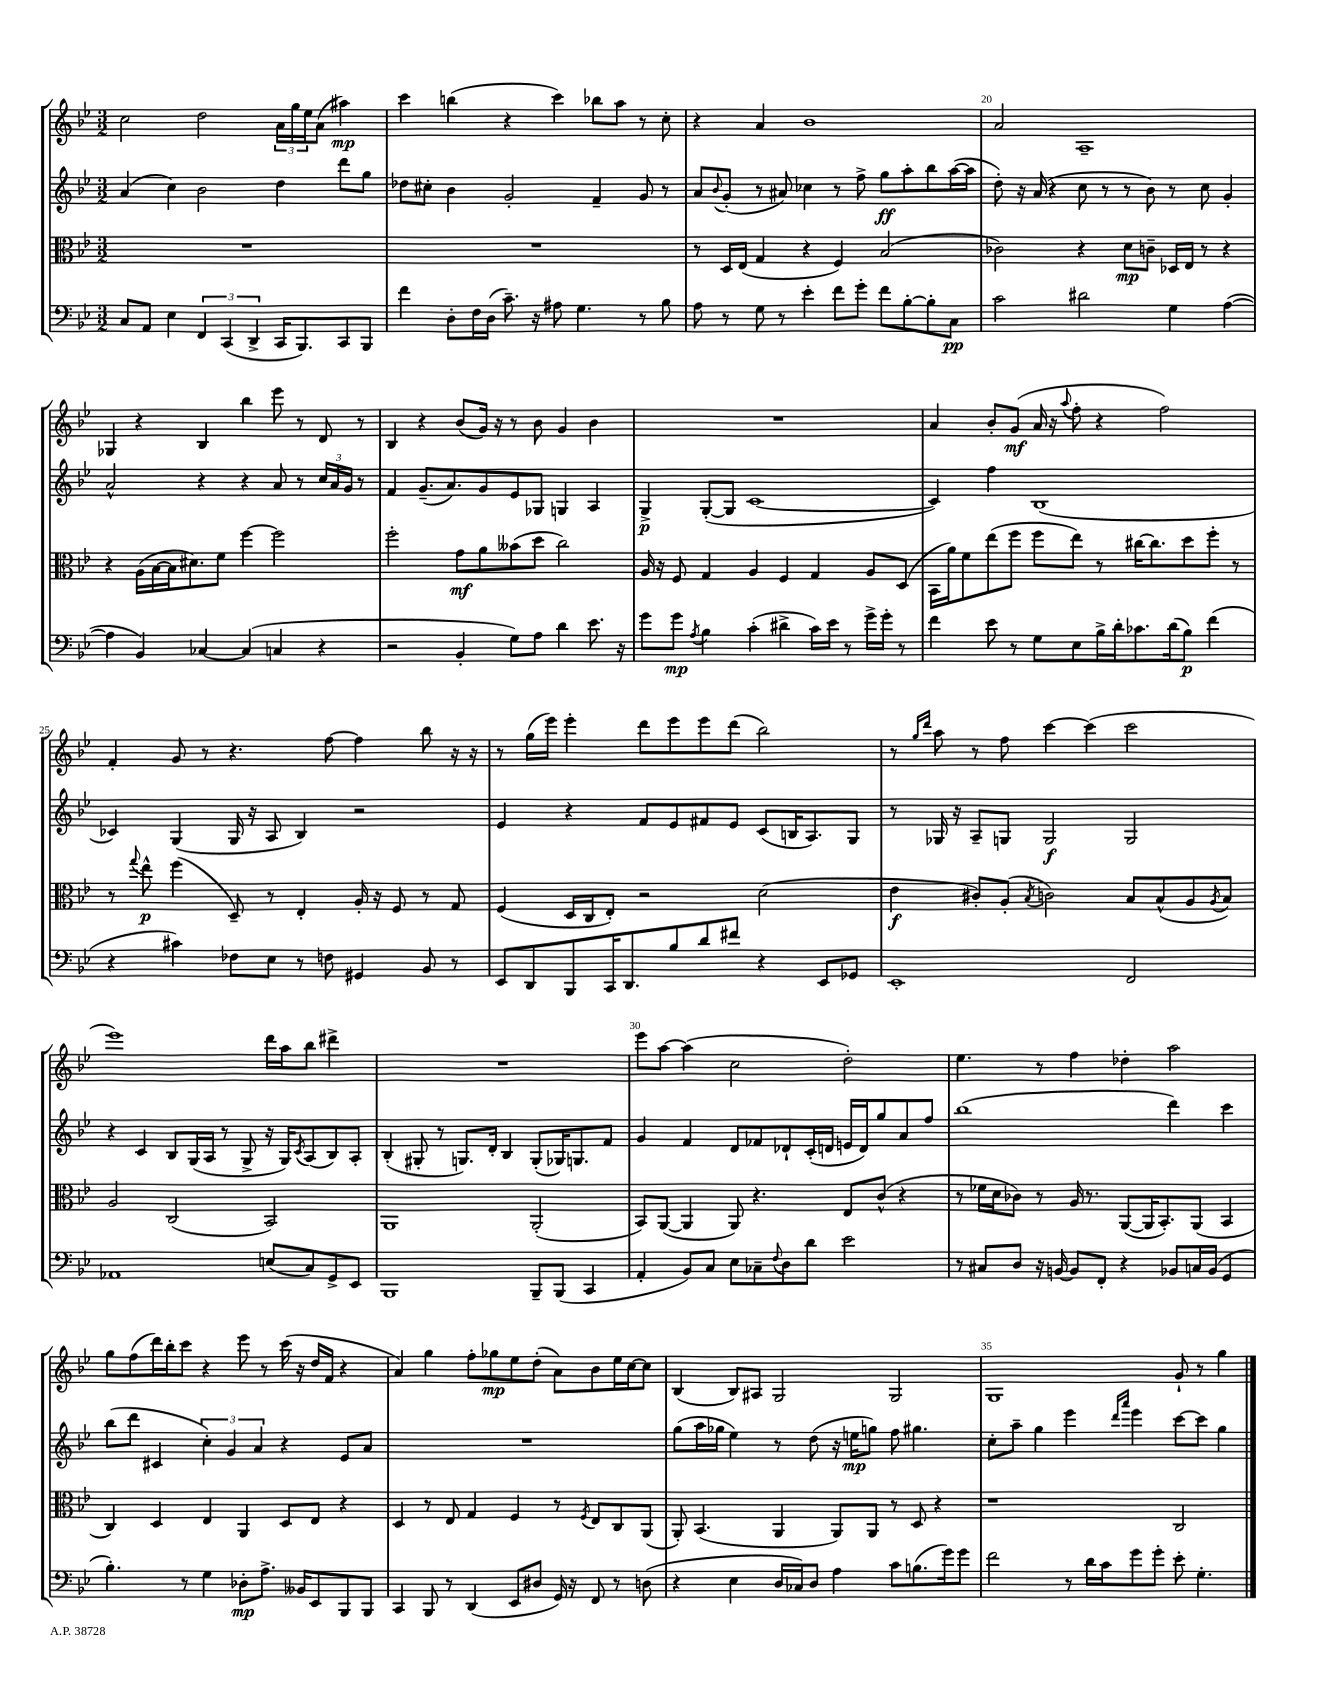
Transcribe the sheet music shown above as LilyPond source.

<<
\new StaffGroup <<
\new Staff = "s0" {
    \clef treble \key bes \major \numericTimeSignature \time 3/2
    c''2 d''2 \tuplet 3/2 { a'16 g''16 ees''16 } a'8( ais''4\mp) |
    c'''4 b''4( r4 c'''4) bes''8 a''8 r8 c''8-. |
    r4 a'4 bes'1 |
    a'2 a1-- |
    ges4 r4 bes4 bes''4 ees'''8 r8 d'8 r8 |
    bes4 r4 bes'8( g'16) r16 r8 bes'8 g'4 bes'4 |
    R1. |
    a'4 bes'8-. g'8\mf( a'16 r16 \appoggiatura { a''8 } f''8-. r4 f''2) |
    f'4-. g'8 r8 r4. f''8~ f''4 bes''8 r16 r16 |
    r8 g''16( ees'''16) ees'''4-. d'''8 ees'''8 ees'''8 d'''8( bes''2) |
    r8 \grace { g''16 d'''16 } a''8 r8 f''8 c'''4~ c'''4( c'''2 |
    ees'''1) d'''16 a''16 bes''8 dis'''4-> |
    R1. |
    ees'''8 a''8~ a''4( c''2 d''2-.) |
    ees''4. r8 f''4 des''4-. a''2 |
    g''8 f''8( d'''16) bes''16-. c'''8 r4 ees'''8 r8 c'''16( r16 d''16 f'16 r4 |
    a'4) g''4 f''8-. ges''8\mp ees''8 d''8-.( a'8) bes'8 ees''16 c''16~ c''8 |
    bes4( bes8) ais8 g2 g2 |
    g1 g'8-! r8 g''4 \bar "|." |
}
\new Staff = "s1" {
    \clef treble \key bes \major \numericTimeSignature \time 3/2
    a'4( c''4) bes'2 d''4 d'''8 g''8 |
    des''8 cis''8-. bes'4 g'2-. f'4-- g'8 r8 |
    a'8 \appoggiatura { bes'8 } g'8-.( r8 ais'8) ces''4 r8 f''8-> g''8\ff a''8-. bes''8 a''16~( a''16 |
    d''8-.) r16 a'16( r4 c''8 r8 r8 bes'8) r8 c''8 g'4-. |
    a'2-^ r4 r4 a'8 r8 \tuplet 3/2 { c''16 a'16 g'16 } r8 |
    f'4 g'8.--( a'8.) g'8 ees'8 ges8 g4 a4 |
    g4->\p g8~-.( g8 c'1~ |
    c'4) f''4 bes1( |
    ces'4) g4( g16 r16 a8 bes4) r2 |
    ees'4 r4 f'8 ees'8 fis'8 ees'8 c'8( b16 a8.) g8 |
    r8 ges16 r16 a8-- g8 g2\f g2 |
    r4 c'4 bes8 g16( a16 r8 g8-> r16 g16) \acciaccatura { c'8 } a8( bes8) a8-. |
    bes4-.( gis8-. r8 g8.) d'16-. bes4 g8-.( ges16) g8. f'8 |
    g'4 f'4 d'8 fes'8 des'8-! c'16-.( d'16 e'16 d'16) g''8 a'8 f''8 |
    bes''1( d'''4) c'''4 |
    bes''8( d'''8 cis'4 \tuplet 3/2 { c''4-.) g'4 a'4 } r4 ees'8 a'8 |
    R1. |
    g''8( a''16 ges''16 ees''4) r8 d''8( r16 e''16\mp g''8) f''8 gis''4. |
    c''8-. a''8-- g''4 ees'''4 \grace { d'''16 a'''16 } ees'''4 c'''8~ c'''8 g''4 \bar "|." |
}
\new Staff = "s2" {
    \clef alto \key bes \major \numericTimeSignature \time 3/2
    R1. |
    R1. |
    r8 d16 ees16( g4 r4 f4) bes2( |
    ces'2) r4 d'8\mp c'8-- des16 ees16 r8 r4 |
    r4 a16( bes16~ bes16 dis'8.) f'8 f''4~ f''2 |
    f''2-. g'8\mf a'8 beses'8( d''8 c''2) |
    a16 r16 f8 g4 a4 f4 g4 a8 d8( |
    bes,16 a'16) f'8 ees''8( f''8 f''8 ees''8) r8 cis''16~ cis''8. d''8 f''8-. r8 |
    r8 \appoggiatura { g''8 } ees''8-^\p f''4( d8--) r8 ees4-. a16-. r16 f8 r8 g8 |
    f4( d16 c16 ees8-.) r2 d'2( |
    ees'4\f cis'8-.) a8-.( \acciaccatura { bes8 } c'2) bes8 bes8-^( a8 \acciaccatura { a8 } bes8) |
    a2 c2( bes,2) |
    a,1 a,2-.( |
    bes,8) a,8~( a,4 a,8) r4. ees8 c'8-^( r4 |
    r8 fes'16 d'16 ces'8) r8 a16 r8. a,8~( a,16 bes,8.-.) a,8( bes,4 |
    c4) d4 ees4 a,4 d8 ees8 r4 |
    d4 r8 ees8 g4 f4 r8 \acciaccatura { f8 } ees8 c8 a,8( |
    a,8-.) bes,4.( a,4 a,8) a,8 r8 d8 r4 |
    r1 c2 \bar "|." |
}
\new Staff = "s3" {
    \clef bass \key bes \major \numericTimeSignature \time 3/2
    c8 a,8 ees4 \tuplet 3/2 { f,4 c,4( d,4-> } c,16 bes,,8.) c,8 bes,,8 |
    f'4 d8-. f16 d16( c'8.--) r16 ais8 g4. r8 bes8 |
    a8 r8 g8 r8 ees'4-. f'8 g'8-. f'8 bes8~-. bes8-. c8\pp |
    c'2 dis'2 g4 a4~( |
    a4 bes,4) ces4~ ces4( c4 r4 |
    r2 bes,4-. g8) a8 d'4 ees'8. r16 |
    g'8 g'8\mp \acciaccatura { a8 } bes4 c'4-.( dis'4-> c'16) ees'16 r8 g'16-> g'16-. r8 |
    f'4 ees'8 r8 g8 ees8 bes16-> d'16-. ces'8. d'16( bes8\p) f'4( |
    r4 cis'4) fes8 ees8 r8 f8 gis,4 bes,8 r8 |
    ees,8 d,8 bes,,8 c,16 d,8. bes8 d'8 fis'8 r4 ees,8 ges,8 |
    ees,1-. f,2 |
    aes,1 e8( c8) g,8-> ees,8 |
    bes,,1 bes,,8-- bes,,8( c,4 |
    a,4-. bes,8) c8 ees8 ces8-- \appoggiatura { f8 } d8 d'8 ees'2 |
    r8 cis8 d8 r16 b,16~ b,8 f,8-. r4 bes,8 c16 bes,16( g,4 |
    bes4.-.) r8 g4 des8-.\mp a8.-> beses,16 ees,8 bes,,8 bes,,8 |
    c,4 bes,,8 r8 d,4( ees,8 dis8 g,16) r16 f,8 r8 d8( |
    r4 ees4 d16 ces16) d8 a4 c'8 b8.( g'16) g'8 |
    f'2 r8 d'16 c'16 g'8 g'8-. ees'8-. g4.-. \bar "|." |
}
>>
>>
\layout { \context { \Score currentBarNumber = #17 \override BarNumber.break-visibility = ##(#f #t #t) barNumberVisibility = #(every-nth-bar-number-visible 5) } }
